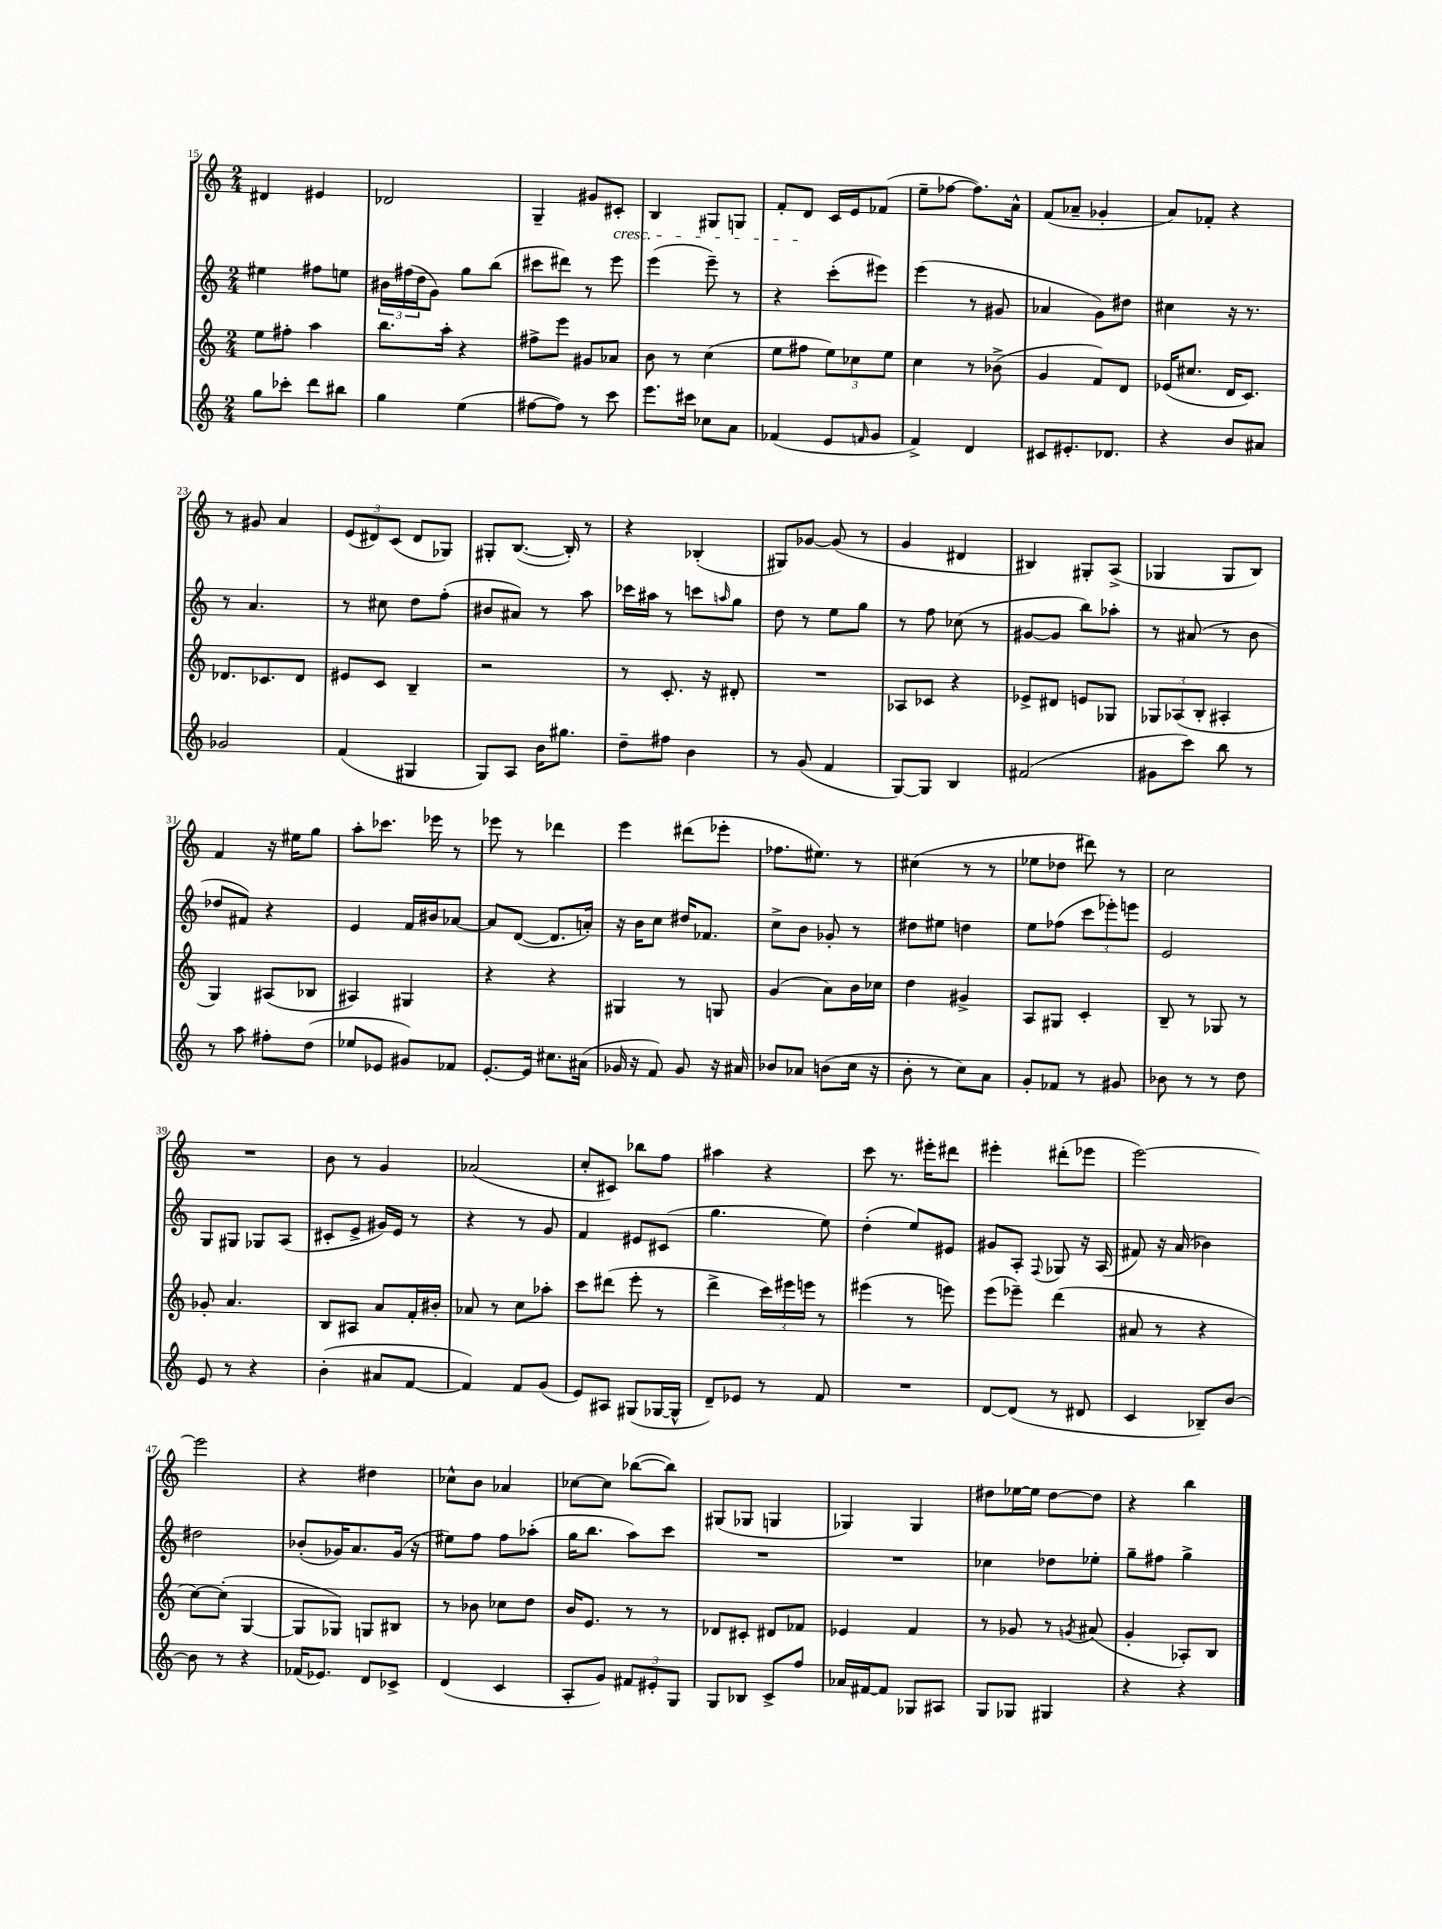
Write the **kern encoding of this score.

**kern	**kern	**kern	**kern
*staff4	*staff3	*staff2	*staff1
*clefG2	*clefG2	*clefG2	*clefG2
*k[]	*k[]	*k[]	*k[]
*M2/4	*M2/4	*M2/4	*M2/4
8gg	8ee	4ee#	4d#
8ccc-'	8ff#'	.	.
8ddd	4aa	8ff#	4e#
8bb#	.	8ee	.
=	=	=	=
4gg	8.bb	24b#	2d-
.	.	(24ff#	.
.	.	24dd	.
.	.	8g)	.
.	16aa'	.	.
(4ee	4r	8gg	.
.	.	(8bb	.
=	=	=	=
[8ff#	8ff#^	8ccc#	4G~
8ff#])	8eee	8ddd#)	.
8r	8g#	8r	8g#
8ccc	8a-	8eee	8c#'
=	=	=	=
8.eee	8b	(4eee	4B
.	8r	.	.
16ccc#	.	.	.
8cc-	(4cc	8eee~)	8G#
8a	.	8r	8G
=	=	=	=
(4f-	8ee	4r	8f'
.	8ff#	.	8d
8e	12ee)	(8ccc'	16c
.	.	.	16e
.	12cc-	.	.
16qqf	.	.	.
8g	.	8eee#)	(8f-
.	12ee	.	.
=	=	=	=
4f^)	4cc	(4eee	8ee~
.	.	.	[8ff-
4d	8r	8r	8.ff-])
.	(8b-^	8g#	.
.	.	.	16a^^
=	=	=	=
8c#	4g	4a-	(8f
8.e#'	.	.	8a-~
.	8f)	8g)	4g-'
8.d-	.	.	.
.	8d	8dd#	.
=	=	=	=
4r	(16e-	4cc#	8a)
.	8.cc#	.	.
.	.	.	8f-'
8b	16d	16r	4r
.	8.c)	8.r	.
8a#	.	.	.
=	=	=	=
2g-	8.d-	8r	8r
.	.	4.a	8g#
.	8.c-	.	.
.	.	.	4a
.	8d-	.	.
=	=	=	=
(4f	8e#	8r	(12e
.	.	.	12d#)
.	8c	8cc#	.
.	.	.	(12c
4G#	4B~	8dd	8d#
.	.	(8ff'	8G-)
=	=	=	=
8G)	2r	8b#	8G#'
8A	.	8a#)	([8.B
16b	.	8r	.
8.gg#	.	.	16B'])
.	.	8aa	8r
=	=	=	=
8dd~	8r	16ccc-	4r
.	.	16aa#	.
8ff#	8.c'	8r	.
4b	.	8ccc	(4B-'
.	16r	.	.
.	.	16qqaa	.
.	8d#'	8gg	.
=	=	=	=
8r	2r	8dd	8G#)
(8g	.	8r	[8g-
4f	.	8ee	(8g-]
.	.	8gg	8r
=	=	=	=
[8G)	8A-	8r	4g
8G]	8c-	8ff	.
4B	4r	(8cc-	4d#
.	.	8r	.
=	=	=	=
(2f#	8e-^	[8g#	4B#)
.	8d#	8g#]	.
.	8e	8bb)	8G#'
.	8G-	8aa-'	(8A^
=	=	=	=
8g#	12G-	8r	4G-
.	(12A-	.	.
8ccc)	.	(8a#	.
.	12B'	.	.
8bb	4A#'	8r	8G-
8r	.	8b	8B)
=	=	=	=
8r	4G)	8dd-	4f
8aa	.	8f#)	.
8ff#'	(8A#	4r	16r
.	.	.	16ee#
(8dd	8B-	.	8gg
=	=	=	=
8ee-	4A#)	4e	8aa'
8e-	.	.	8.ccc-
8g#)	4G#	16f	.
.	.	16b#	16eee-
8f-	.	[8a-	8r
=	=	=	=
[8.e'	4r	8a-]	8eee-
.	.	([8d	8r
16e]	.	.	.
8.cc#	4r	8.d]	4ddd-
(16a#	.	16a')	.
=	=	=	=
16g-	4G#	16r	4eee
16r	.	16b	.
8f)	.	8cc	.
8g-	8r	16dd#	(8ddd#
.	.	8.f-	.
16r	8G	.	8eee-'
16a#	.	.	.
=	=	=	=
8b-	(4g	8cc^	8.ff-
8a-	.	8b	.
.	.	.	8.ee#)
(8b	8a)	8g-'	.
16cc	16b	8r	8r
16r	16cc-	.	.
=	=	=	=
8b'	4dd	8dd#	(4cc#
8r	.	8ee#	.
8cc)	4g#^	4dd	8r
8a	.	.	8r
=	=	=	=
8g'	8A	8ee	8ee-
8f-	8G#	(8ff-	8dd-
8r	4c'	12ccc	8ddd#)
.	.	12eee-')	.
8g#	.	.	8r
.	.	12eee	.
=	=	=	=
8b-	8B~	2e	2cc
8r	8r	.	.
8r	8G-	.	.
8dd	8r	.	.
=	=	=	=
8e	8g-'	8G	2r
8r	4.a	8G#	.
4r	.	8G-	.
.	.	(8A	.
=	=	=	=
(4b'	8B	8c#'	8b
.	8A#	8e^	8r
8a#	8a	16g#)	4g
.	.	16e	.
[8f	16f'	8r	.
.	16b#'	.	.
=	=	=	=
4f])	8a-	4r	(2a-
.	8r	.	.
8f	8cc	8r	.
(8g	8aa-'	8g	.
=	=	=	=
8e)	8ccc	4f	8cc'
8A#	(8ddd#	.	8c#)
(8G#	8eee'	8e#	8bb-
[16G-	8r	(8c#	8ff
16G-^^]	.	.	.
=	=	=	=
8d~)	4ddd^	4.gg	4aa#
8e-	.	.	.
8r	24ccc)	.	4r
.	24eee#	.	.
.	24eee	.	.
8f	8r	8ee)	.
=	=	=	=
2r	(4eee#	(4dd'	8ccc
.	.	.	8.r
.	8r	8ee)	.
.	.	.	16eee#'
.	8eee)	8e#	8ddd#
=	=	=	=
[8d	(8eee	8g#	4eee#'
(8d]	8eee-~)	8A'	.
.	.	8qqF	.
8r	(4ddd	8G-	(8ddd#'
8d#	.	16r	8eee-
.	.	(16A	.
=	=	=	=
4c	8a#	8f#)	[2eee)
.	8r	16r	.
.	.	(16a	.
8B-~)	4r	4b-)	.
[8b	.	.	.
=	=	=	=
8b]	[8cc)	2dd#	2eee]
8r	(8cc']	.	.
4r	[4G	.	.
=	=	=	=
(16f-	8G]	(8b-'	4r
8.e-)	.	.	.
.	8G-)	16g-)	.
.	.	8.a	.
8d	8G	.	4dd#
8c-^	8B#	(16g-	.
.	.	16r	.
=	=	=	=
(4d	8r	8ee#)	8cc-^^
.	8b-	8ff	8b
4c	8cc-	8ff	4a-
.	8dd	(8aa-'	.
=	=	=	=
8A'	16b	16gg	[8cc-
.	8.e	8.bb	.
8g)	.	.	8cc-]
12f#	8r	8aa)	([8bb-
12e#'	.	.	.
.	8r	8ccc	8bb-])
12G	.	.	.
=	=	=	=
8G	8d-	2r	(8G#
8B-	8c#'	.	8G-
8c^	8d#	.	4G
8ff	8f-	.	.
=	=	=	=
16a-	4e-	2r	4G-)
[16f#	.	.	.
8f#]	.	.	.
8G-	4f	.	4G-
8A#	.	.	.
=	=	=	=
8G	8r	4cc-	8dd#
8G-	8g-	.	[16ee-
.	.	.	16ee-]
4G#	8r	8dd-	[8dd#
.	8qg	.	.
.	(8a#	8ee-'	8dd#]
=	=	=	=
4r	4g'	8gg~	4r
.	.	8ff#	.
4r	8A-')	4gg^	4bb
.	8B	.	.
==	==	==	==
*-	*-	*-	*-
